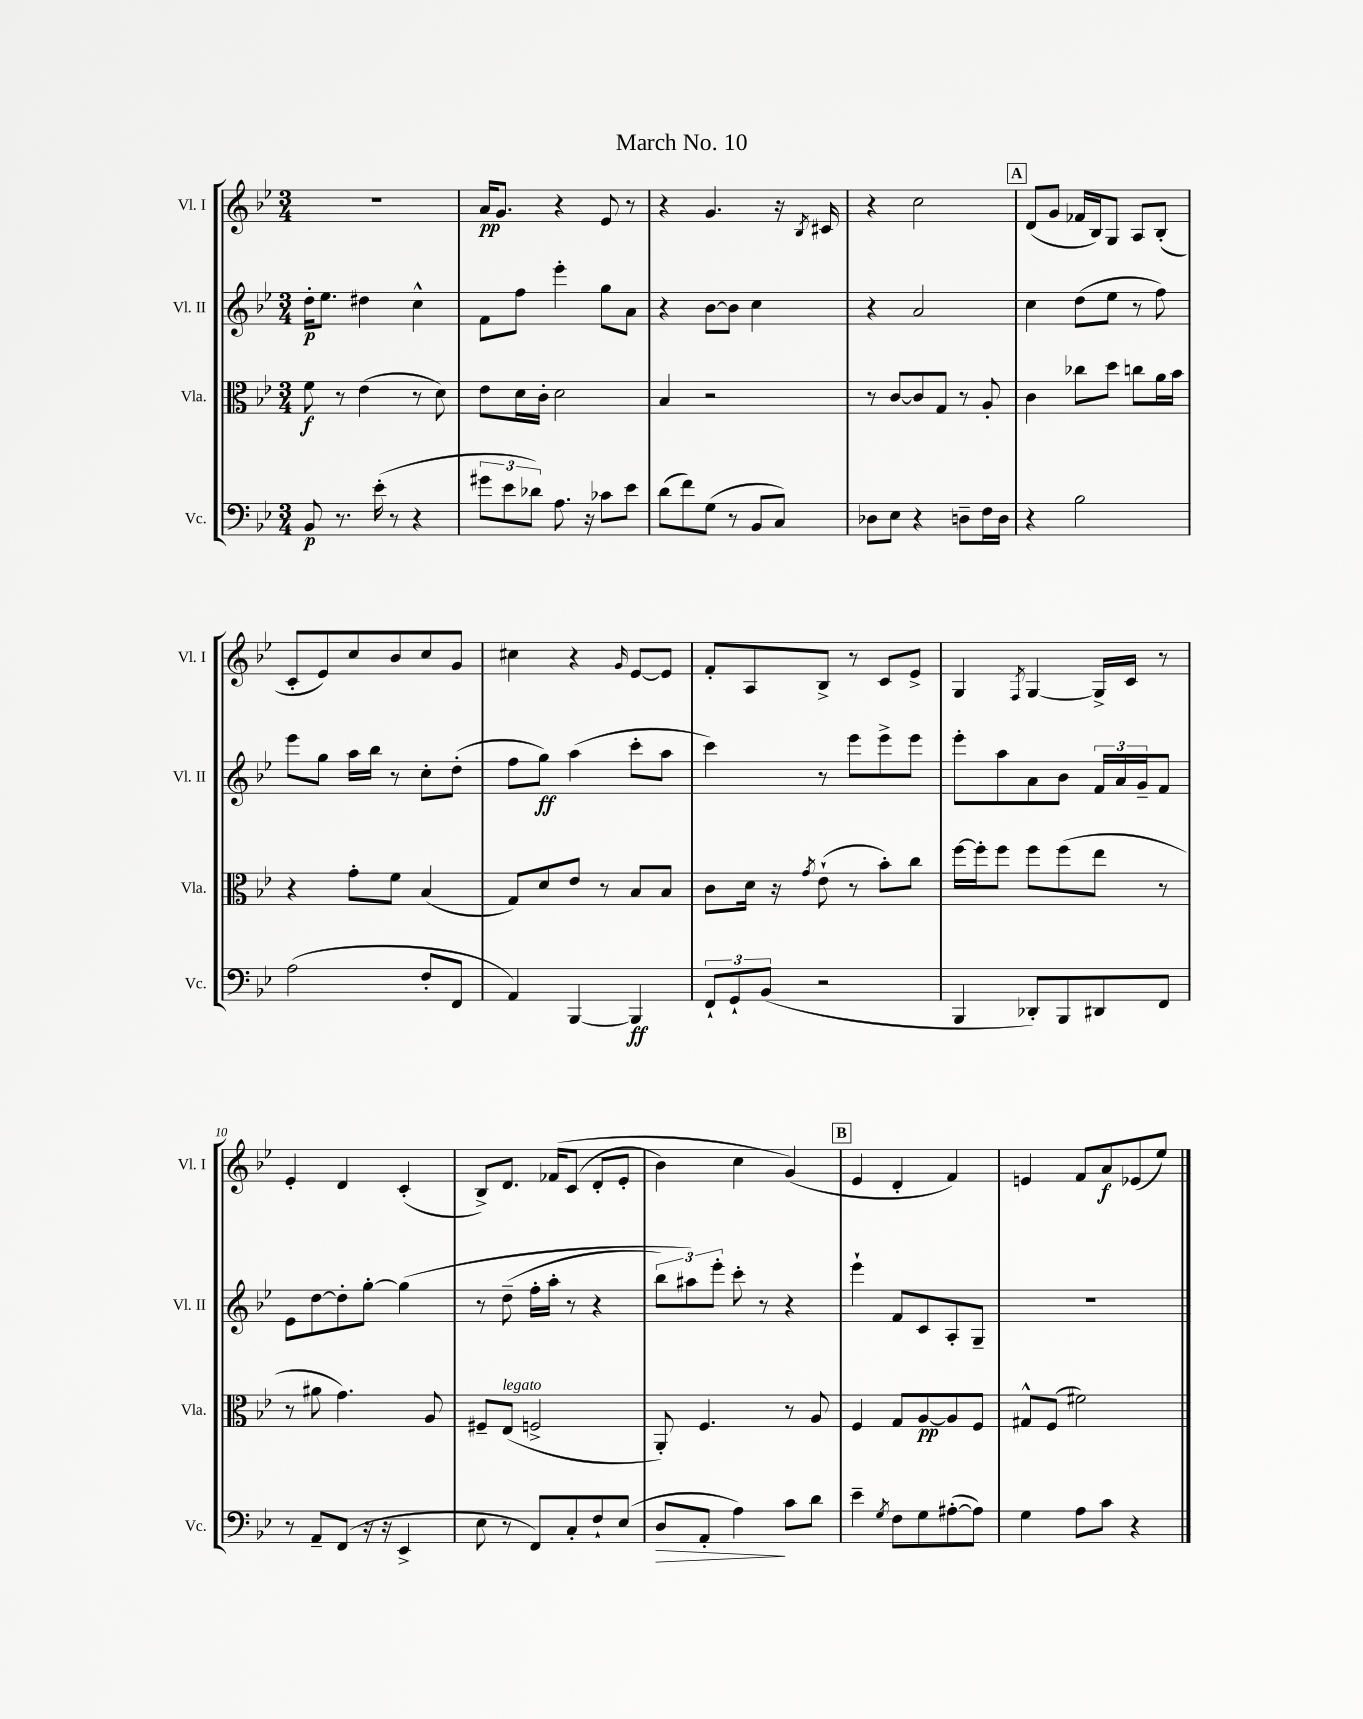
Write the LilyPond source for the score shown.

\header { title = "March No. 10" }
<<
\new StaffGroup <<
\new Staff = "s0" \with { instrumentName = "Vl. I" shortInstrumentName = "Vl. I" } {
    \clef treble \key bes \major \numericTimeSignature \time 3/4
    R2. |
    a'16\pp g'8. r4 ees'8 r8 |
    r4 g'4. r16 \acciaccatura { bes8 } cis'16 |
    r4 c''2 |
    \mark \markup { \box "A" } d'8( g'8 fes'16 bes16) g8 a8 bes8-.( |
    c'8-. ees'8) c''8 bes'8 c''8 g'8 |
    cis''4 r4 \grace { g'16 } ees'8~ ees'8 |
    f'8-. a8 bes8-> r8 c'8 ees'8-> |
    g4 \acciaccatura { f8 } g4~ g16-> c'16 r8 |
    ees'4-. d'4 c'4-.( |
    bes8->) d'8. fes'16\( c'8( d'8-. ees'8-. |
    bes'4) c''4 g'4(\) |
    \mark \markup { \box "B" } ees'4 d'4-. f'4) |
    e'4 f'8 a'8\f ees'8( ees''8) \bar "|." |
}
\new Staff = "s1" \with { instrumentName = "Vl. II" shortInstrumentName = "Vl. II" } {
    \clef treble \key bes \major \numericTimeSignature \time 3/4
    d''16-.\p ees''8. dis''4 c''4-^ |
    f'8 f''8 ees'''4-. g''8 a'8 |
    r4 bes'8~ bes'8 c''4 |
    r4 a'2 |
    \mark \markup { \box "A" } c''4 d''8( ees''8 r8 f''8) |
    ees'''8 g''8 a''16 bes''16 r8 c''8-. d''8-.( |
    f''8 g''8\ff) a''4( c'''8-. a''8 |
    c'''4) r8 ees'''8 ees'''8-> ees'''8 |
    ees'''8-. a''8 a'8 bes'8 \tuplet 3/2 { f'16 a'16 g'16-- } f'8 |
    ees'8 d''8~ d''8-. g''8~-. g''4\( |
    r8 d''8--( f''16-. a''16-. r8 r4 |
    \tuplet 3/2 { bes''8) ais''8\) ees'''8-. } c'''8-. r8 r4 |
    \mark \markup { \box "B" } ees'''4-! f'8 c'8 a8-. g8-- |
    R2. \bar "|." |
}
\new Staff = "s2" \with { instrumentName = "Vla." shortInstrumentName = "Vla." } {
    \clef alto \key bes \major \numericTimeSignature \time 3/4
    f'8\f r8 ees'4( r8 d'8) |
    ees'8 d'16 c'16-. d'2 |
    bes4 r2 |
    r8 c'8~ c'8 g8 r8 a8-. |
    \mark \markup { \box "A" } c'4 ces''8 d''8 c''8 a'16 bes'16 |
    r4 g'8-. f'8 bes4( |
    g8) d'8 ees'8 r8 bes8 bes8 |
    c'8 d'16 r16 \acciaccatura { g'8 } ees'8-!( r8 bes'8-.) c''8 |
    f''16~ f''16-. f''8 f''8 f''8( ees''8 r8 |
    r8 ais'8 g'4.) a8 |
    fis8-- ees8^\markup { \italic "legato" }( f2-> |
    a,8-.) f4. r8 a8 |
    \mark \markup { \box "B" } f4 g8 a8~\pp a8 f8 |
    gis8-^ f8( fis'2) \bar "|." |
}
\new Staff = "s3" \with { instrumentName = "Vc." shortInstrumentName = "Vc." } {
    \clef bass \key bes \major \numericTimeSignature \time 3/4
    bes,8\p r8. ees'16-.( r8 r4 |
    \tuplet 3/2 { gis'8 ees'8 des'8) } a8. r16 ces'8 ees'8 |
    d'8( f'8) g8( r8 bes,8 c8) |
    des8 ees8 r4 d8-- f16 d16 |
    \mark \markup { \box "A" } r4 bes2 |
    a2( f8-. f,8 |
    a,4) bes,,4~ bes,,4\ff |
    \tuplet 3/2 { f,8-! g,8-! bes,8( } r2 |
    bes,,4 des,8-.) bes,,8 dis,8 f,8 |
    r8 a,8-- f,8( r16 r16 ees,4-> |
    ees8 r8 f,8) c8-. f8-! ees8( |
    d8\> a,8-. a4\!) c'8 d'8 |
    \mark \markup { \box "B" } ees'4-- \acciaccatura { g8 } f8 g8 ais8~-.( ais8) |
    g4 a8 c'8 r4 \bar "|." |
}
>>
>>
\layout { \context { \Score \override BarNumber.break-visibility = ##(#f #t #t) barNumberVisibility = #(every-nth-bar-number-visible 5) } }
